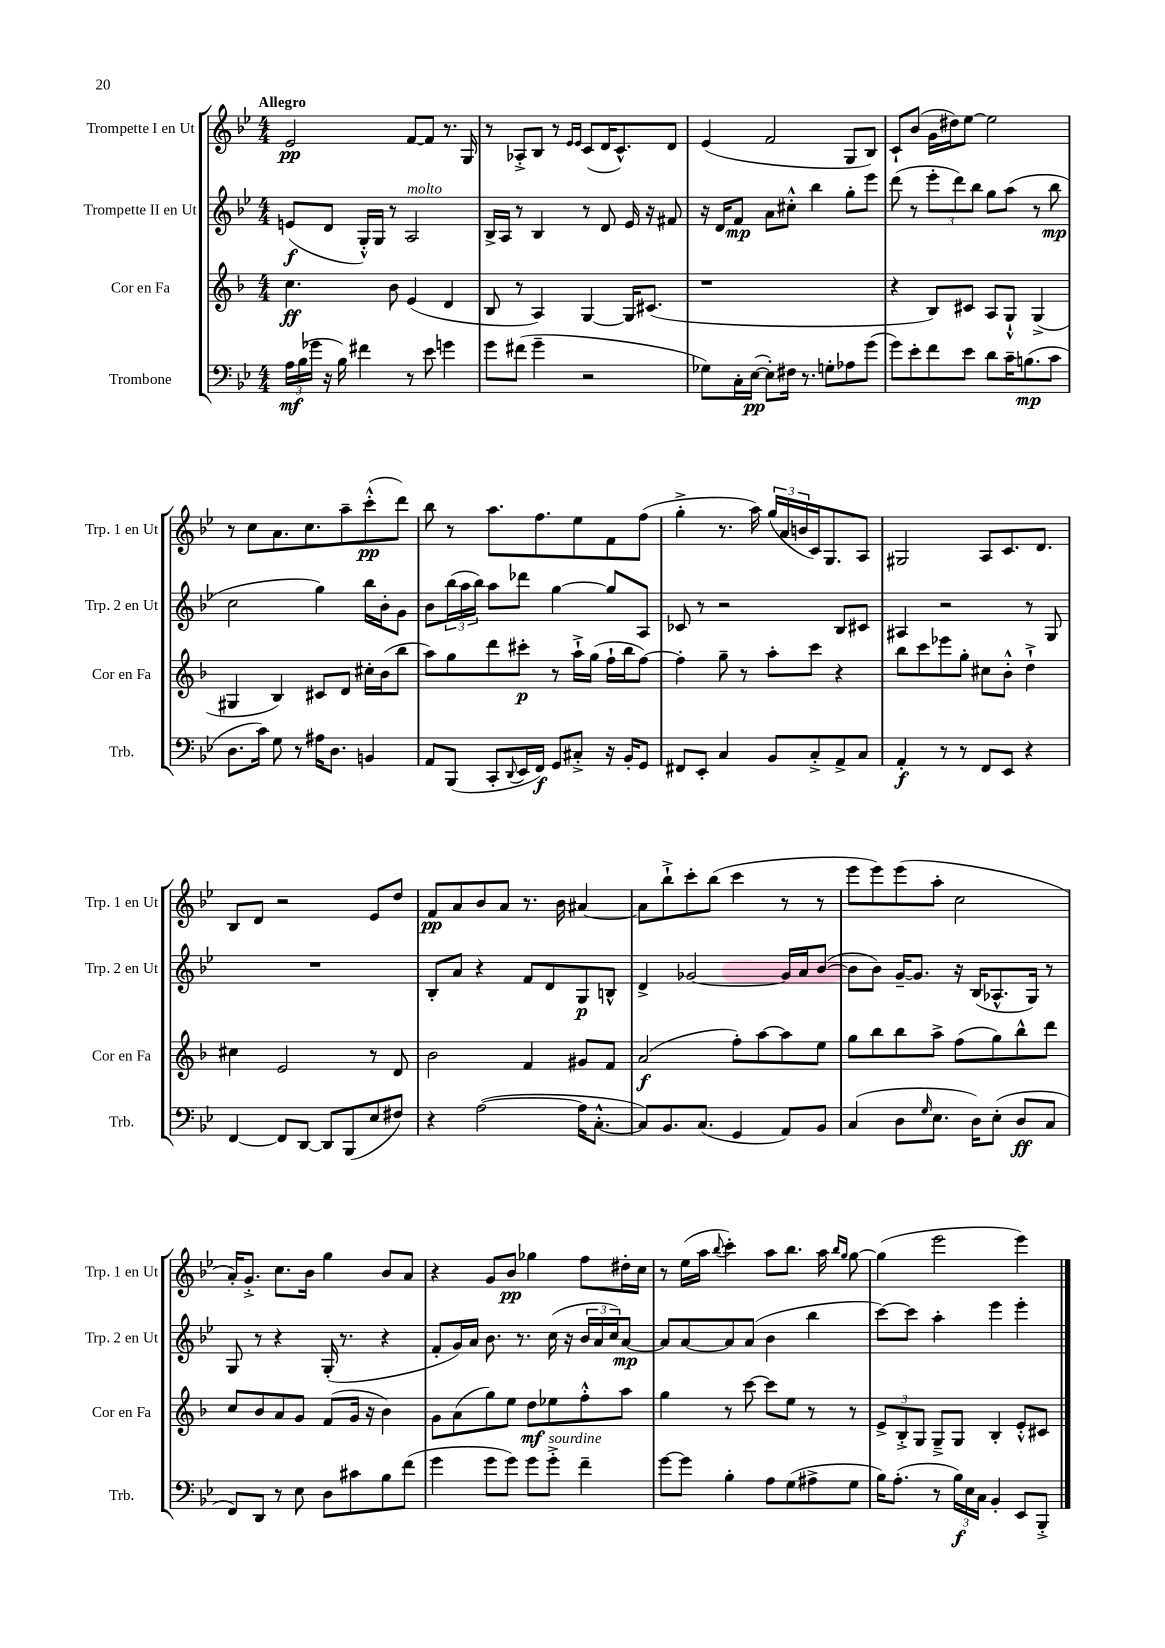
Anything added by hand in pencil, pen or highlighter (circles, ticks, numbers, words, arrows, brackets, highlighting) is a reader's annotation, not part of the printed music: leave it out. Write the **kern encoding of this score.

**kern	**kern	**kern	**kern
*staff4	*staff3	*staff2	*staff1
*clefF4	*clefG2	*clefG2	*clefG2
*k[b-e-]	*k[b-]	*k[b-e-]	*k[b-e-]
*M4/4	*M4/4	*M4/4	*M4/4
24A\LL	4.cc\	(8e/L	2e-/
(24B-\	.	.	.
24g-\JJ	.	.	.
16r	.	8d/J	.
16B-\)	.	.	.
4f#\	.	16G'^^/LL)	.
.	.	16G/JJ	.
.	8b-\	8r	.
8r	(4e/	2A/	[8f/L
8e-\	.	.	8f/]J
4g\	4d/	.	8.r
.	.	.	16G/
=	=	=	=
8g\L	8B-/	16B-^/LL	8r
.	.	16A/JJ	.
(8f#\J	8r	8r	8A-'^/L
4g~\	4A/)	4B-/	8B-/J
.	.	.	8r
.	.	.	16qqe-/LL
.	.	.	16qqe-/JJ
2r	[4G/	8r	(8c/L
.	.	8d/	16d/K
.	.	.	8.c^^/)
.	16G/]LK	16e-/	.
.	(8.c#/J	16r	.
.	.	8f#/	8d/J
=	=	=	=
8G-\L)	1r	16r	(4e-/
.	.	16d/LK	.
16C'\L	.	8f/J	.
([16E-\JJ	.	.	.
8E-'\]L)	.	8a\L	2f/
16F#\Jk	.	8cc#'^^\J	.
8.r	.	.	.
.	.	4bb-\	.
8G'\L	.	.	.
8A-\	.	8gg'\L	8G/L
(8g\J	.	8eee-\J	8B-/J)
=	=	=	=
8g\L)	4r	(8ddd\	8c`/L
8e-'\	.	8r	(8b-/J
8f\	8B-/L)	12eee-'\L	16g\LL
.	.	.	16dd#\J)
.	.	12ddd\)	.
8e-\J	8c#/J	.	[8ee-\J
.	.	12bb-\J	.
8d\L	8A/L	8gg\L	2ee-\]
16c~\K	8G`^^/J	(8aa\J	.
(8.B\	.	.	.
.	(4G^/	8r	.
8c\J	.	8bb-\	.
=	=	=	=
8.D\L	4G#/	2cc\	8r
.	.	.	8cc\L
16c\Jk)	.	.	.
8G\	4B-/)	.	8.a\
8r	.	.	.
.	.	.	8.cc\
16A#\LK	8c#/L	4gg\)	.
8.D\J	.	.	.
.	8d/J	.	8aa~\
4BB/	16cc#'\LL	16bb-\LL	(8ccc'^^\
.	(16b-\J	16b-'\J	.
.	8bb-\J	8g\J	8ddd\J)
=	=	=	=
8AA/L	8aa\L)	8b-\L	8bb-\
(8BBB-/J	8gg\	(24bb-\L	8r
.	.	24aa\	.
.	.	24bb-\JJ)	.
8CC'/L	8ddd\	8aa\L	8.aa\L
8qqDD/	.	.	.
16EE-/L	8ccc#'\J	8ddd-\J	.
16FF/JJ)	.	.	8.ff\
8GG/L	8r	[4gg\	.
8C#'^/J	16aa`^\LL	.	8ee-\
.	(16gg\JJ	.	.
16r	16ff`\LL	8gg/]L	8f\
16BB-'/LK	16bb-\J	.	.
8GG/J	[8ff\J)	8A/J	(8ff\J
=	=	=	=
8FF#/L	4ff'\]	8c-/	4gg'^\
8EE-'/J	.	8r	.
4C/	8gg~\	2r	8.r
.	8r	.	.
.	.	.	16aa\)
8BB-/L	8aa'\L	.	(24gg/LL
.	.	.	24a/
.	.	.	24b/
8C'^/	8ccc\J	.	16c/J)
.	.	.	8.G/
8AA^/	4r	8B-/L	.
8C/J	.	8c#/J	8A/J
=	=	=	=
4AA'/	8bb-\L	4A#/	2G#/
.	8ccc\	.	.
8r	8eee-\	2r	.
8r	8gg'\J	.	.
8FF/L	8cc#\L	.	8A/L
8EE-/J	8b-'^^\J	.	8.c/
4r	4dd`^\	8r	.
.	.	.	8.d/J
.	.	8G/	.
=	=	=	=
[4FF/	4cc#\	1r	8B-/L
.	.	.	8d/J
8FF/]L	2e/	.	2r
[8DD/J	.	.	.
8DD/]L	.	.	.
(8BBB-/	.	.	.
8E-/	8r	.	8e-/L
8F#/J)	8d/	.	8dd/J
=	=	=	=
4r	2b-\	8B-'/L	8f/L
.	.	8a/J	8a/
([2A\	.	4r	8b-/
.	.	.	8a/J
.	4f/	8f/L	8.r
.	.	8d/	.
.	.	.	16b-\
16A\]LK	8g#/L	8G/	[4a#/
[8.C'^^\J	.	.	.
.	8f/J	8B^^/J	.
=	=	=	=
8C/]L)	(2a/	4d^/	8a#\]L
8.BB-/	.	.	8bb-`^\
.	.	[2g-/	8ccc'\
(8.C/J	.	.	.
.	.	.	(8bb-\J
4GG/	8ff'\L)	.	4ccc\
.	[8aa\	.	.
8AA/L)	8aa\]	16g-/]LL	8r
.	.	16a/J	.
8BB-/J	8ee\J	([8b-/J	8r
=	=	=	=
(4C/	8gg\L	8b-\]L	8eee-\L
.	8bb-\	8b-\J)	8eee-\)
8D\L	8bb-\	[16g~/LK	(8eee-\
.	.	8.g/]J	.
16qqG/	.	.	.
8.E-\J	8aa^\J	.	8aa'\J
.	(8ff\L	16r	2cc\
16D\LK)	.	(16B-/LK	.
(8E-'\J	8gg\)	8.A-^^/	.
8D/L	8bb-^^\	.	.
.	.	16G/Jk)	.
8C/J	8ddd\J	8r	.
=	=	=	=
8FF/L)	8cc/L	8G/	16a'/LK)
.	.	.	8.g'^/J
8DD/J	8b-/	8r	.
8r	8a/	4r	8.cc\L
8E-\	8g/J	.	.
.	.	.	16b-\Jk
8D\L	(8f/L	(16G'/	4gg\
.	.	8.r	.
8c#\	16g/Jk	.	.
.	16r	.	.
8B-\	4b-\)	4r	8b-/L
(8f\J	.	.	8a/J
=	=	=	=
4g\	8g\L	8f'/L	4r
.	(8a\	16g/L)	.
.	.	16a/JJ	.
8g\L	8gg\)	8.b-\	8g/L
8g\J)	8ee\J	.	8b-/J
.	.	8.r	.
8g\L	8dd\L	.	4gg-\
8g'^\J	8ee-\	(16cc\	.
.	.	16r	.
4f~\	8ff'^^\	24b-/LL	8ff\L
.	.	24a/	.
.	.	24cc/J)	.
.	8aa\J	[8a/J	16dd#'\L
.	.	.	16cc\JJ
=	=	=	=
[8g\L	4gg\	8a/]L	8r
8g\]J	.	[8a/	(16ee-\LL
.	.	.	16aa\JJ
.	.	.	8qqbb-/
4B-'\	8r	8a/]	4ccc'\)
.	[8ccc\	(8a/J	.
8A\L	8ccc\]L	4b-\	8aa\L
(8G\	8ee\J	.	8.bb-\J
8A#^\	8r	4bb-\	.
.	.	.	16aa\
.	.	.	16qqbb-/LL
.	.	.	16qqgg/JJ
8G\J	8r	.	[8gg\
=	=	=	=
16B-\LK)	12e^/L	[8ccc\L)	(4gg\]
(8.A'\J	.	.	.
.	12B-'^/	.	.
.	.	8ccc\]J	.
.	12G/J	.	.
8r	8G~^/L	4aa'\	2eee-\
24B-\LL)	8G/J	.	.
24E-\	.	.	.
24C\JJ	.	.	.
4BB-'/	4B-'/	4eee-\	.
8EE-/L	8e'^^/L	4eee-'\	4eee-\)
8BBB-'^/J	8c#/J	.	.
==	==	==	==
*-	*-	*-	*-
